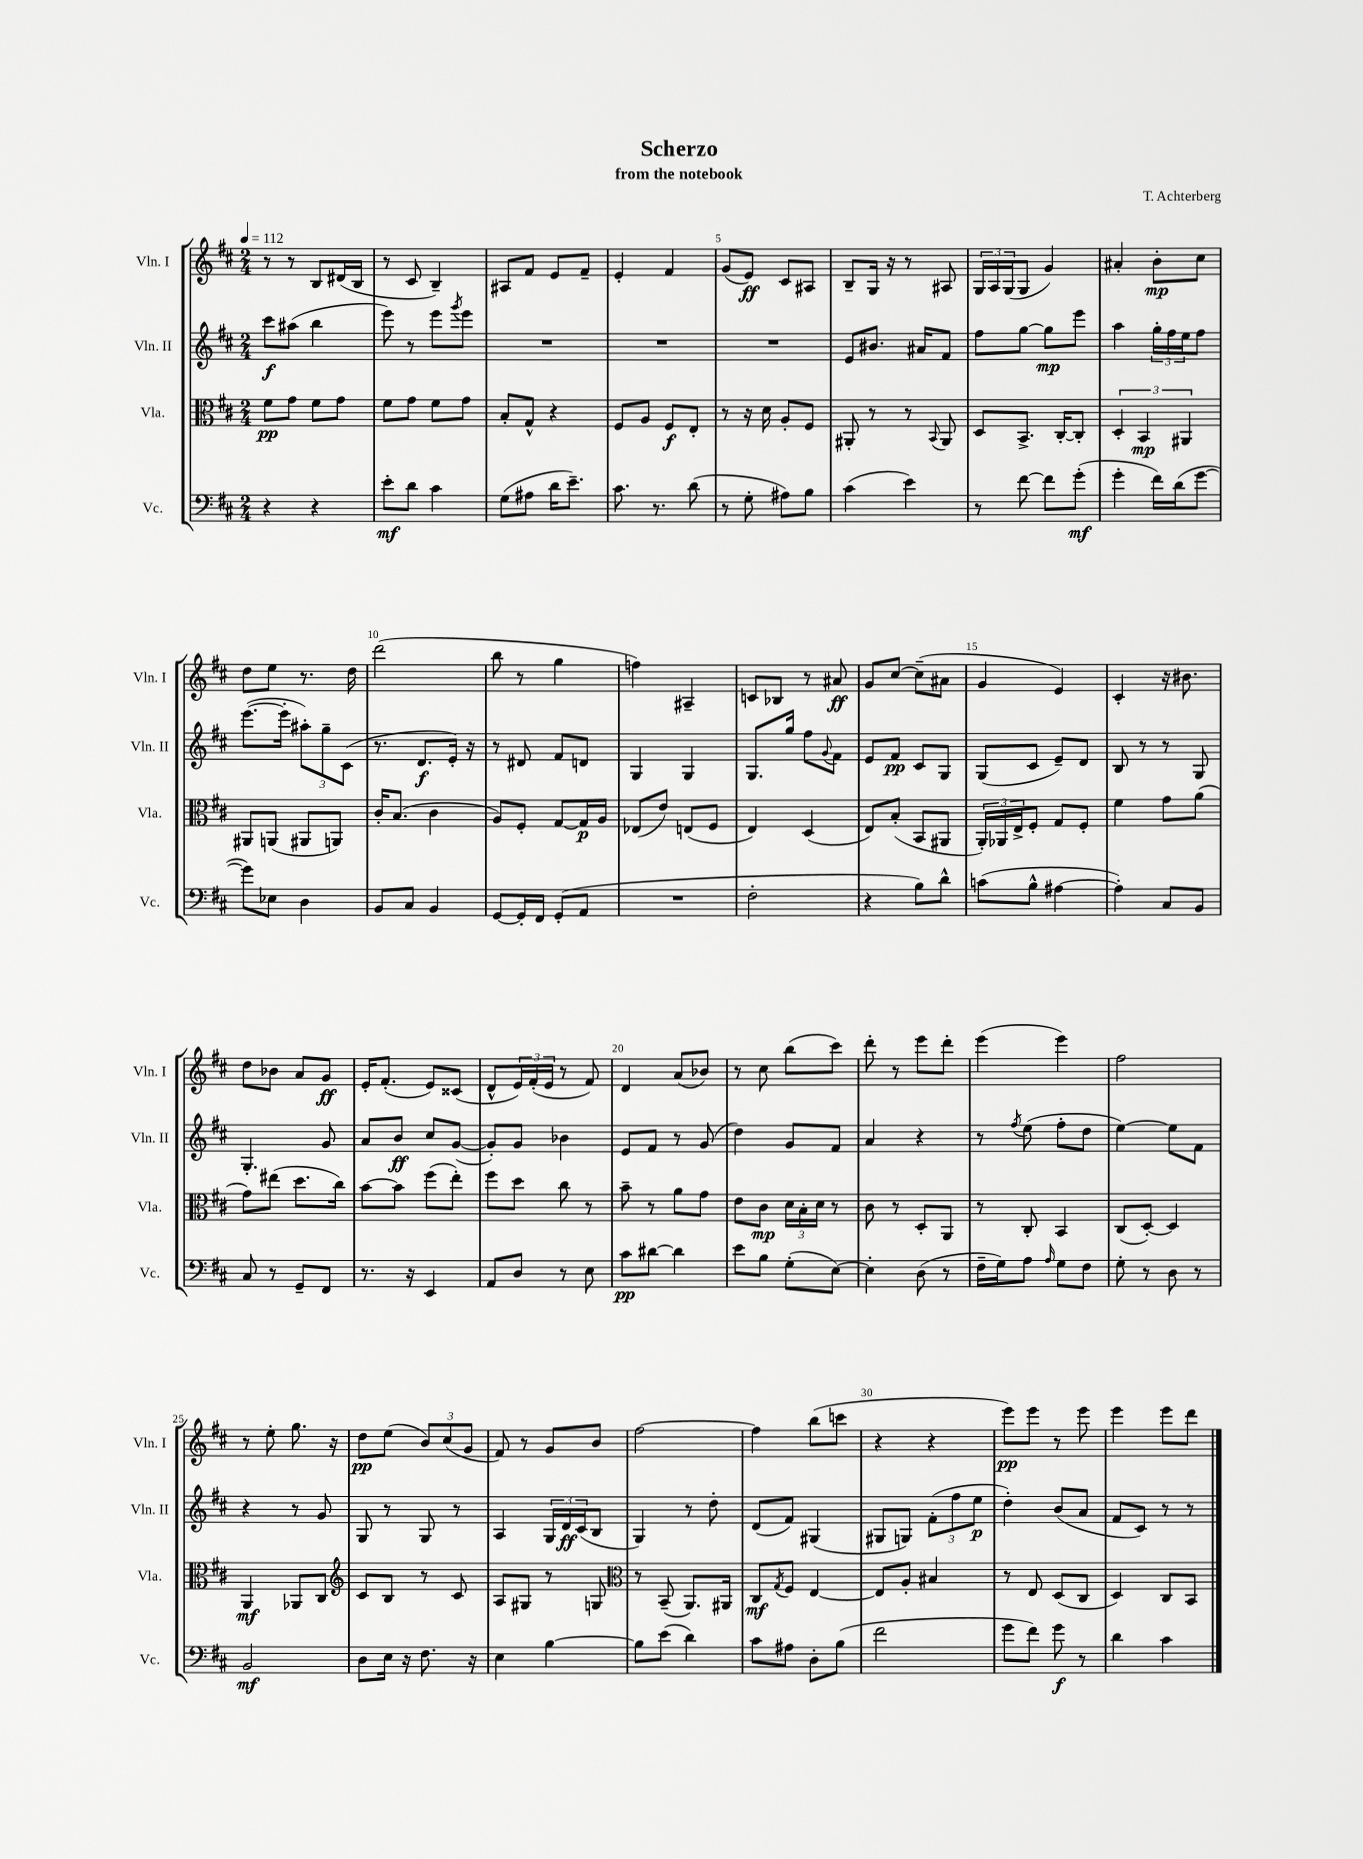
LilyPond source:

\header { title = "Scherzo" composer = "T. Achterberg" subtitle = "from the notebook" }
<<
\new StaffGroup <<
\new Staff = "s0" \with { instrumentName = "Vln. I" shortInstrumentName = "Vln. I" } {
    \clef treble \key d \major \numericTimeSignature \time 2/4 \tempo 4 = 112
    r8 r8 b8 dis'16( b16 |
    r8 cis'8 b4--) |
    ais8 fis'8 e'8 fis'8-- |
    e'4-. fis'4 |
    g'8( e'8\ff) cis'8 ais8 |
    b8-- g16 r16 r8 ais8 |
    \tuplet 3/2 { g16 a16 g16( } g8 g'4) |
    ais'4-. b'8-.\mp cis''8 |
    d''8 e''8 r8. d''16 |
    d'''2( |
    b''8 r8 g''4 |
    f''4) ais4-- |
    c'8 bes8 r8 ais'8\ff |
    g'8 cis''8~ cis''8--( ais'8 |
    g'4 e'4) |
    cis'4-. r16 bis'8. |
    d''8 bes'8 a'8 g'8\ff |
    e'16-. fis'8.-.( e'8) cisis'8( |
    d'8-^ \tuplet 3/2 { e'16) fis'16-.( e'16 } r8 fis'8) |
    d'4 a'8( bes'8) |
    r8 cis''8 b''8( cis'''8) |
    d'''8-. r8 e'''8 d'''8-. |
    e'''4( e'''4) |
    fis''2 |
    r8 e''8-. g''8. r16 |
    d''8\pp e''8( \tuplet 3/2 { b'8) cis''8( g'8 } |
    fis'8) r8 g'8 b'8 |
    fis''2~ |
    fis''4 b''8( c'''8 |
    r4 r4 |
    e'''8\pp) e'''8 r8 e'''8 |
    e'''4 e'''8 d'''8 \bar "|." |
}
\new Staff = "s1" \with { instrumentName = "Vln. II" shortInstrumentName = "Vln. II" } {
    \clef treble \key d \major \numericTimeSignature \time 2/4
    cis'''8\f ais''8( b''4 |
    e'''8) r8 e'''8 \acciaccatura { g'''8 } e'''8 |
    R2 |
    R2 |
    R2 |
    e'8 bis'8. ais'16 fis'8 |
    fis''8 g''8~ g''8\mp e'''8 |
    a''4 \tuplet 3/2 { g''16-. fis''16 e''16 } fis''8 |
    e'''8.~( e'''16-. \tuplet 3/2 { ais''8-.) g''8-- cis'8( } |
    r8. d'8.\f e'16-.) r16 |
    r8 dis'8 fis'8 d'8 |
    g4 g4 |
    g8. g''16 fis''8 \appoggiatura { g'8 } fis'8 |
    e'8 fis'8\pp cis'8 g8 |
    g8( cis'8 e'8--) d'8 |
    b8 r8 r8 g8 |
    g4.-. g'8 |
    a'8 b'8\ff cis''8 g'8~( |
    g'8-.) g'8 bes'4 |
    e'8 fis'8 r8 g'8( |
    d''4) g'8 fis'8 |
    a'4 r4 |
    r8 \acciaccatura { fis''8 } e''8( fis''8-. d''8 |
    e''4~) e''8 fis'8 |
    r4 r8 g'8 |
    g8 r8 g8 r8 |
    a4 \tuplet 3/2 { g16 d'16\ff cis'16( } b8 |
    g4) r8 d''8-. |
    d'8( fis'8) gis4( |
    gis8 g8) \tuplet 3/2 { fis'8-.( fis''8 e''8\p } |
    d''4-.) b'8( a'8 |
    fis'8 cis'8) r8 r8 \bar "|." |
}
\new Staff = "s2" \with { instrumentName = "Vla." shortInstrumentName = "Vla." } {
    \clef alto \key d \major \numericTimeSignature \time 2/4
    fis'8\pp g'8 fis'8 g'8 |
    fis'8 g'8 fis'8 g'8 |
    b8-. g8-^ r4 |
    fis8 a8 fis8\f e8-. |
    r8 r16 d'16 a8-. fis8 |
    ais,8-. r8 r8 \appoggiatura { b,8 } ais,8 |
    d8 b,8.-> cis16~-. cis8-. |
    \tuplet 3/2 { d4-. b,4\mp ais,4 } |
    ais,8 a,8( ais,8 a,8) |
    cis'16-. b8.( cis'4 |
    a8) fis8-. g8~ g16\p a16 |
    ees8( e'8) e8( fis8 |
    e4) d4( |
    e8) b8-.( b,8 ais,8 |
    \tuplet 3/2 { a,16-.) aes,16 e16-> } fis8-. g8 fis8-. |
    fis'4 g'8 a'8( |
    g'8) eis''8( d''8. cis''16) |
    b'8~ b'8 fis''8( e''8-.) |
    fis''8 d''8 cis''8 r8 |
    b'8-- r8 a'8 g'8 |
    e'8 cis'8\mp \tuplet 3/2 { d'16 b16-. d'16 } r8 |
    cis'8 r8 d8-. a,8 |
    r8 cis8-. b,4 |
    cis8( d8~-.) d4 |
    a,4\mf aes,8 cis8 |
    \clef treble cis'8 b8 r8 cis'8 |
    a8 gis8 r8 g8 |
    \clef alto r8 b,8--( a,8.) ais,16 |
    cis8\mf \acciaccatura { g8 } fis8 e4~ |
    e8 a8-. bis4 |
    r8 e8 d8( cis8 |
    d4) cis8 b,8 \bar "|." |
}
\new Staff = "s3" \with { instrumentName = "Vc." shortInstrumentName = "Vc." } {
    \clef bass \key d \major \numericTimeSignature \time 2/4
    r4 r4 |
    e'8-.\mf d'8 cis'4 |
    g8( ais8 d'16 e'8.--) |
    cis'8. r8. d'8( |
    r8 g8-. ais8) b8 |
    cis'4( e'4) |
    r8 fis'8~ fis'8 g'8-.\mf( |
    g'4-. fis'16) d'16( g'8~ |
    g'8) ees8 d4 |
    b,8 cis8 b,4 |
    g,8~ g,16-. fis,16 g,8-.( a,8 |
    R2 |
    fis2-. |
    r4 b8) d'8-^ |
    c'8( b8-^ ais4~ |
    ais4-.) cis8 b,8 |
    cis8 r8 g,8-- fis,8 |
    r8. r16 e,4 |
    a,8 d8 r8 e8 |
    cis'8\pp dis'8~ dis'4 |
    e'8 b8 g8-.( e8~) |
    e4-. d8( r8 |
    fis16-- g16) a8 \grace { a16 } g8 fis8 |
    g8-. r8 d8 r8 |
    b,2\mf |
    d8 e16 r16 fis8. r16 |
    e4 b4~ |
    b8 e'8( d'4) |
    cis'8 ais8 d8-. b8( |
    fis'2 |
    g'8 fis'8) g'8\f r8 |
    d'4 cis'4 \bar "|." |
}
>>
>>
\layout { \context { \Score \override BarNumber.break-visibility = ##(#f #t #t) barNumberVisibility = #(every-nth-bar-number-visible 5) } }
